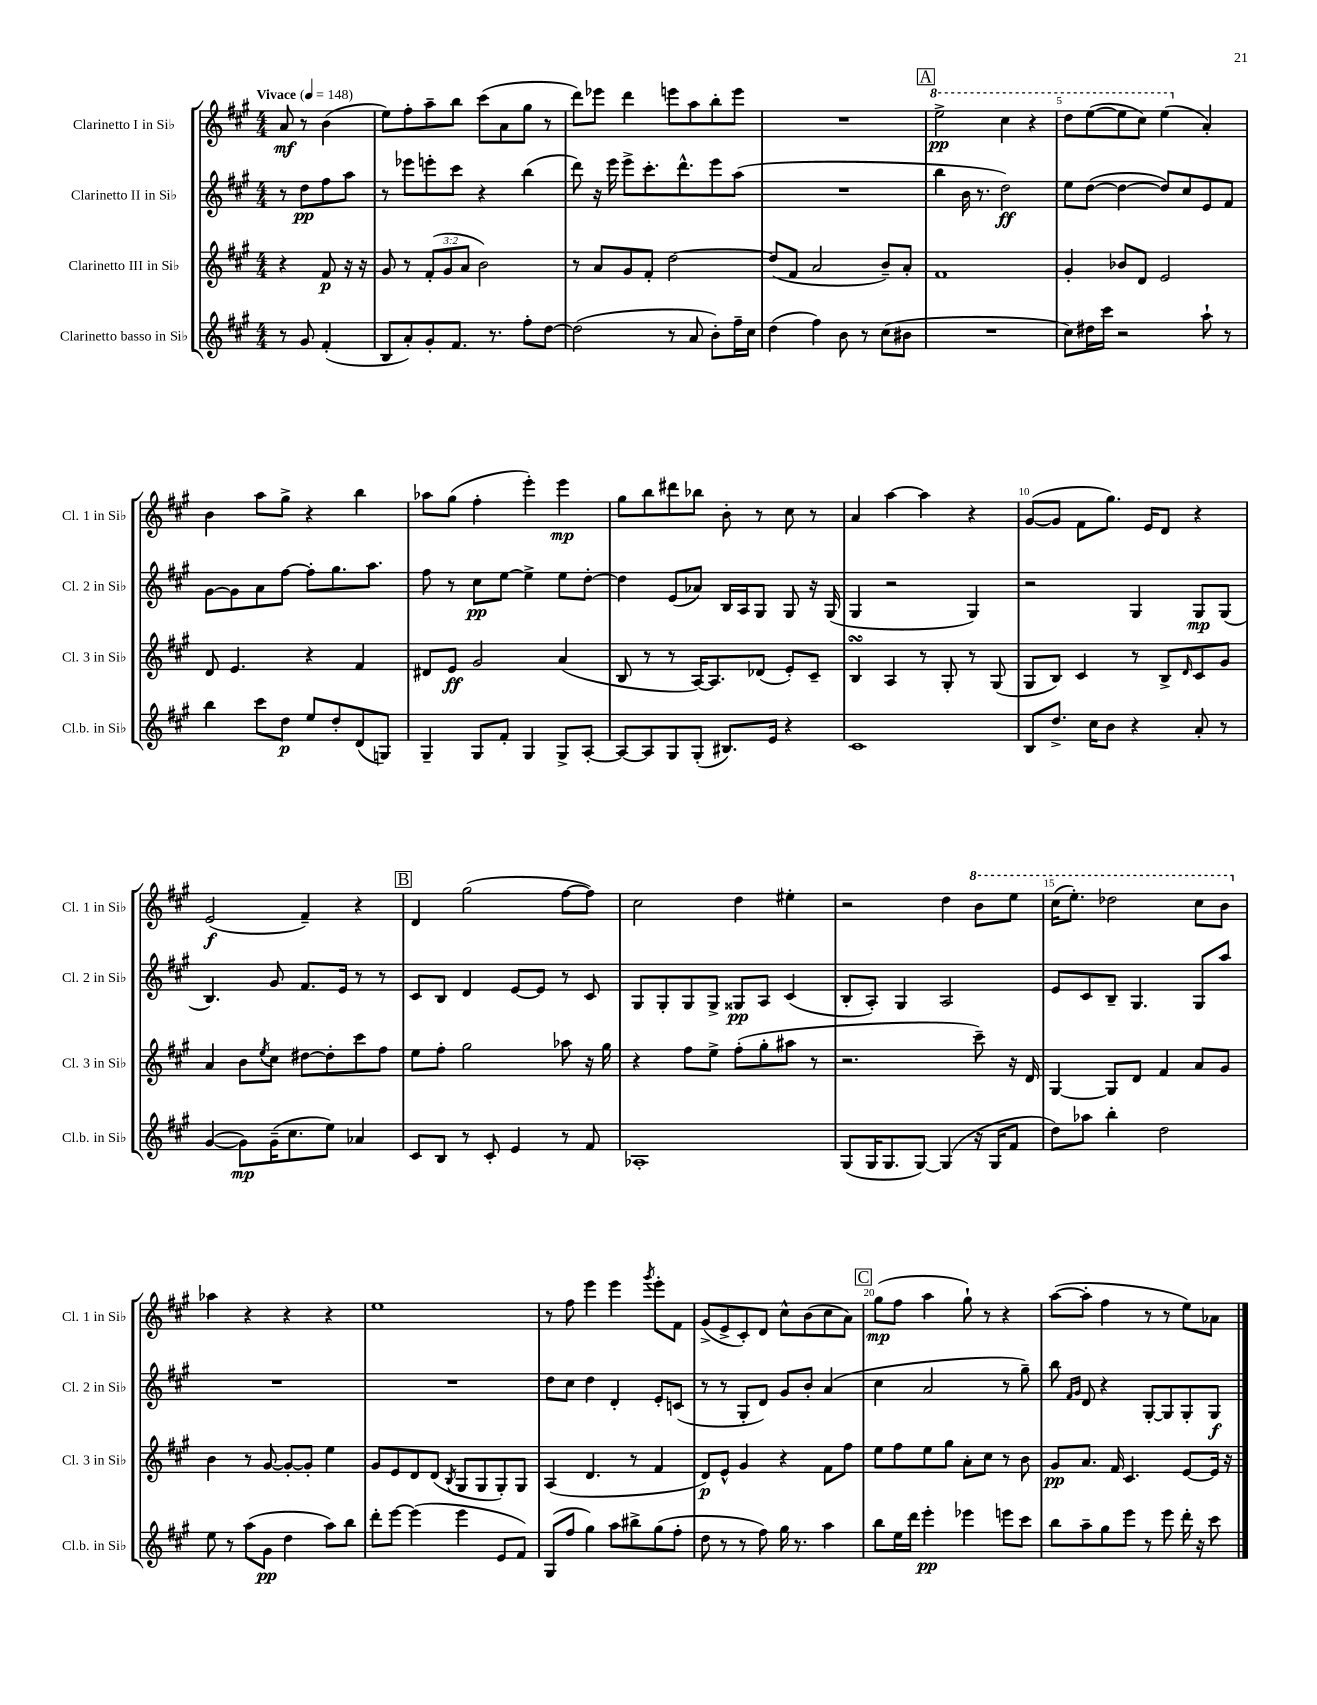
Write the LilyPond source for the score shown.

<<
\new StaffGroup <<
\new Staff = "s0" \with { instrumentName = "Clarinetto I in Sib" shortInstrumentName = "Cl. 1 in Sib" } {
    \clef treble \key a \major \numericTimeSignature \time 4/4 \partial 2 \tempo "Vivace" 4 = 148
    a'8\mf r8 b'4( |
    e''8) fis''8-. a''8-- b''8 cis'''8( a'8 gis''8 r8 |
    d'''8) ees'''8 d'''4 e'''8 a''8 b''8-. e'''8 |
    R1 |
    \mark \markup { \box "A" } \ottava #1 e'''2->\pp cis'''4 r4 |
    d'''8 e'''8~( e'''8 cis'''8) e'''4( \ottava #0 a'4-.) |
    b'4 a''8 gis''8-> r4 b''4 |
    aes''8 gis''8( fis''4-. e'''4-.) e'''4\mp |
    gis''8 b''8 dis'''8 bes''8 b'8-. r8 cis''8 r8 |
    a'4 a''4~ a''4 r4 |
    gis'8~( gis'8 fis'8 gis''8.) e'16 d'8 r4 |
    e'2\f( fis'4--) r4 |
    \mark \markup { \box "B" } d'4 gis''2( fis''8~ fis''8) |
    cis''2 d''4 eis''4-. |
    r2 d''4 \ottava #1 b''8 e'''8 |
    cis'''16( e'''8.-.) des'''2 cis'''8 b''8 \ottava #0 |
    aes''4 r4 r4 r4 |
    e''1 |
    r8 fis''8 e'''4 e'''4 \acciaccatura { gis'''8 } e'''8-. fis'8 |
    gis'8->( e'8-> cis'8-.) d'8 cis''8-^ b'8( cis''8 a'8) |
    \mark \markup { \box "C" } gis''8\mp( fis''8 a''4 gis''8-!) r8 r4 |
    a''8~( a''8-. fis''4 r8 r8 e''8) aes'8 \bar "|." |
}
\new Staff = "s1" \with { instrumentName = "Clarinetto II in Sib" shortInstrumentName = "Cl. 2 in Sib" } {
    \clef treble \key a \major \numericTimeSignature \time 4/4 \partial 2
    r8 d''8\pp fis''8 a''8 |
    r8 ees'''8 e'''8-. cis'''8 r4 b''4( |
    d'''8) r16 e'''16 e'''8-> cis'''8.-. d'''8.-^ e'''8 a''8( |
    R1 |
    \mark \markup { \box "A" } b''4 b'16 r8. d''2\ff) |
    e''8 d''8~( d''4~ d''8) cis''8 e'8 fis'8 |
    gis'8~ gis'8 a'8 fis''8~ fis''8-. gis''8. a''8. |
    fis''8 r8 cis''8\pp e''8~ e''4-> e''8 d''8~-. |
    d''4 e'8( aes'8) b16 a16 gis8 gis8 r16 gis16( |
    gis4 r2 gis4) |
    r2 gis4 gis8\mp gis8( |
    b4.) gis'8 fis'8. e'16 r8 r8 |
    \mark \markup { \box "B" } cis'8 b8 d'4 e'8~ e'8 r8 cis'8 |
    gis8 gis8-. gis8 gis8-> gisis8\pp a8 cis'4( |
    b8-. a8-.) gis4 a2 |
    e'8 cis'8 b8-- gis4. gis8 a''8 |
    R1 |
    R1 |
    d''8 cis''8 d''4 d'4-. e'8-. c'8( |
    r8 r8 gis8-. d'8) gis'8 b'8-. a'4( |
    \mark \markup { \box "C" } cis''4 a'2 r8 gis''8--) |
    b''8 \grace { fis'16 gis'16 } d'8 r4 gis8~-. gis8 gis8-. gis8\f \bar "|." |
}
\new Staff = "s2" \with { instrumentName = "Clarinetto III in Sib" shortInstrumentName = "Cl. 3 in Sib" } {
    \clef treble \key a \major \numericTimeSignature \time 4/4 \override Staff.TupletNumber.text = #tuplet-number::calc-fraction-text \partial 2
    r4 fis'8\p r16 r16 |
    gis'8 r8 \tuplet 3/2 { fis'8-.( gis'8 a'8 } b'2) |
    r8 a'8 gis'8 fis'8-. d''2~ |
    d''8( fis'8 a'2 b'8--) a'8-. |
    \mark \markup { \box "A" } fis'1 |
    gis'4-. bes'8 d'8 e'2 |
    d'8 e'4. r4 fis'4 |
    dis'8 e'8\ff gis'2 a'4( |
    b8 r8 r8 a16~) a8. des'8( e'8-.) cis'8-- |
    b4\turn a4 r8 gis8-. r8 gis8( |
    gis8 b8) cis'4 r8 b8-> \grace { d'16 } cis'8 gis'8 |
    a'4 b'8 \acciaccatura { e''8 } cis''8 dis''8~ dis''8-. cis'''8 fis''8 |
    \mark \markup { \box "B" } e''8 fis''8-. gis''2 aes''8 r16 gis''16 |
    r4 fis''8 e''8-> fis''8-.( gis''8-. ais''8 r8 |
    r2. cis'''8--) r16 d'16 |
    gis4~ gis8 d'8 fis'4 a'8 gis'8 |
    b'4 r8 gis'8~ gis'8~-. gis'8-. e''4 |
    gis'8 e'8 d'8 d'8( \acciaccatura { b8 } gis8 gis8 gis8-.) gis8 |
    a4( d'4. r8 fis'4 |
    d'8\p) e'8-^ gis'4 r4 fis'8 fis''8 |
    \mark \markup { \box "C" } e''8 fis''8 e''8 gis''8 a'8-. cis''8 r8 b'8 |
    gis'8\pp a'8. fis'16 cis'4. e'8~ e'16 r16 \bar "|." |
}
\new Staff = "s3" \with { instrumentName = "Clarinetto basso in Sib" shortInstrumentName = "Cl.b. in Sib" } {
    \clef treble \key a \major \numericTimeSignature \time 4/4 \partial 2
    r8 gis'8 fis'4-.( |
    b8 a'8-.) gis'8-. fis'8. r8. fis''8-. d''8~ |
    d''2( r8 a'8 b'8-.) fis''16-- cis''16 |
    d''4( fis''4) b'8 r8 cis''8( bis'8 |
    \mark \markup { \box "A" } R1 |
    cis''8) dis''16 cis'''16 r2 a''8-! r8 |
    b''4 cis'''8 d''8\p e''8 d''8-. d'8( g8) |
    gis4-- gis8 fis'8-. gis4 gis8-> a8~-. |
    a8~ a8 gis8 gis8-.( bis8.) e'16 r4 |
    cis'1 |
    b8 d''8.-> cis''16 b'8 r4 a'8-. r8 |
    gis'4~( gis'8\mp) gis'16--( cis''8. e''8) aes'4 |
    \mark \markup { \box "B" } cis'8 b8 r8 cis'8-. e'4 r8 fis'8 |
    aes1-. |
    gis8( gis16 gis8. gis8~) gis4( r16 gis16 fis'8 |
    d''8) aes''8 b''4-. d''2 |
    e''8 r8 a''8( gis'8\pp d''4 a''8) b''8 |
    d'''8-. e'''8~ e'''4( e'''4 e'8 fis'8) |
    gis8( fis''8 gis''4) a''8 bis''8-> gis''8( fis''8-. |
    d''8 r8 r8 fis''8) gis''16 r8. a''4 |
    \mark \markup { \box "C" } b''8 e''16 d'''16 e'''4-.\pp ees'''4 e'''8 cis'''8 |
    b''8 a''8-- gis''8 e'''8 r8 e'''8 d'''16-. r16 cis'''8 \bar "|." |
}
>>
>>
\layout { \context { \Score \override BarNumber.break-visibility = ##(#f #t #t) barNumberVisibility = #(every-nth-bar-number-visible 5) } }
